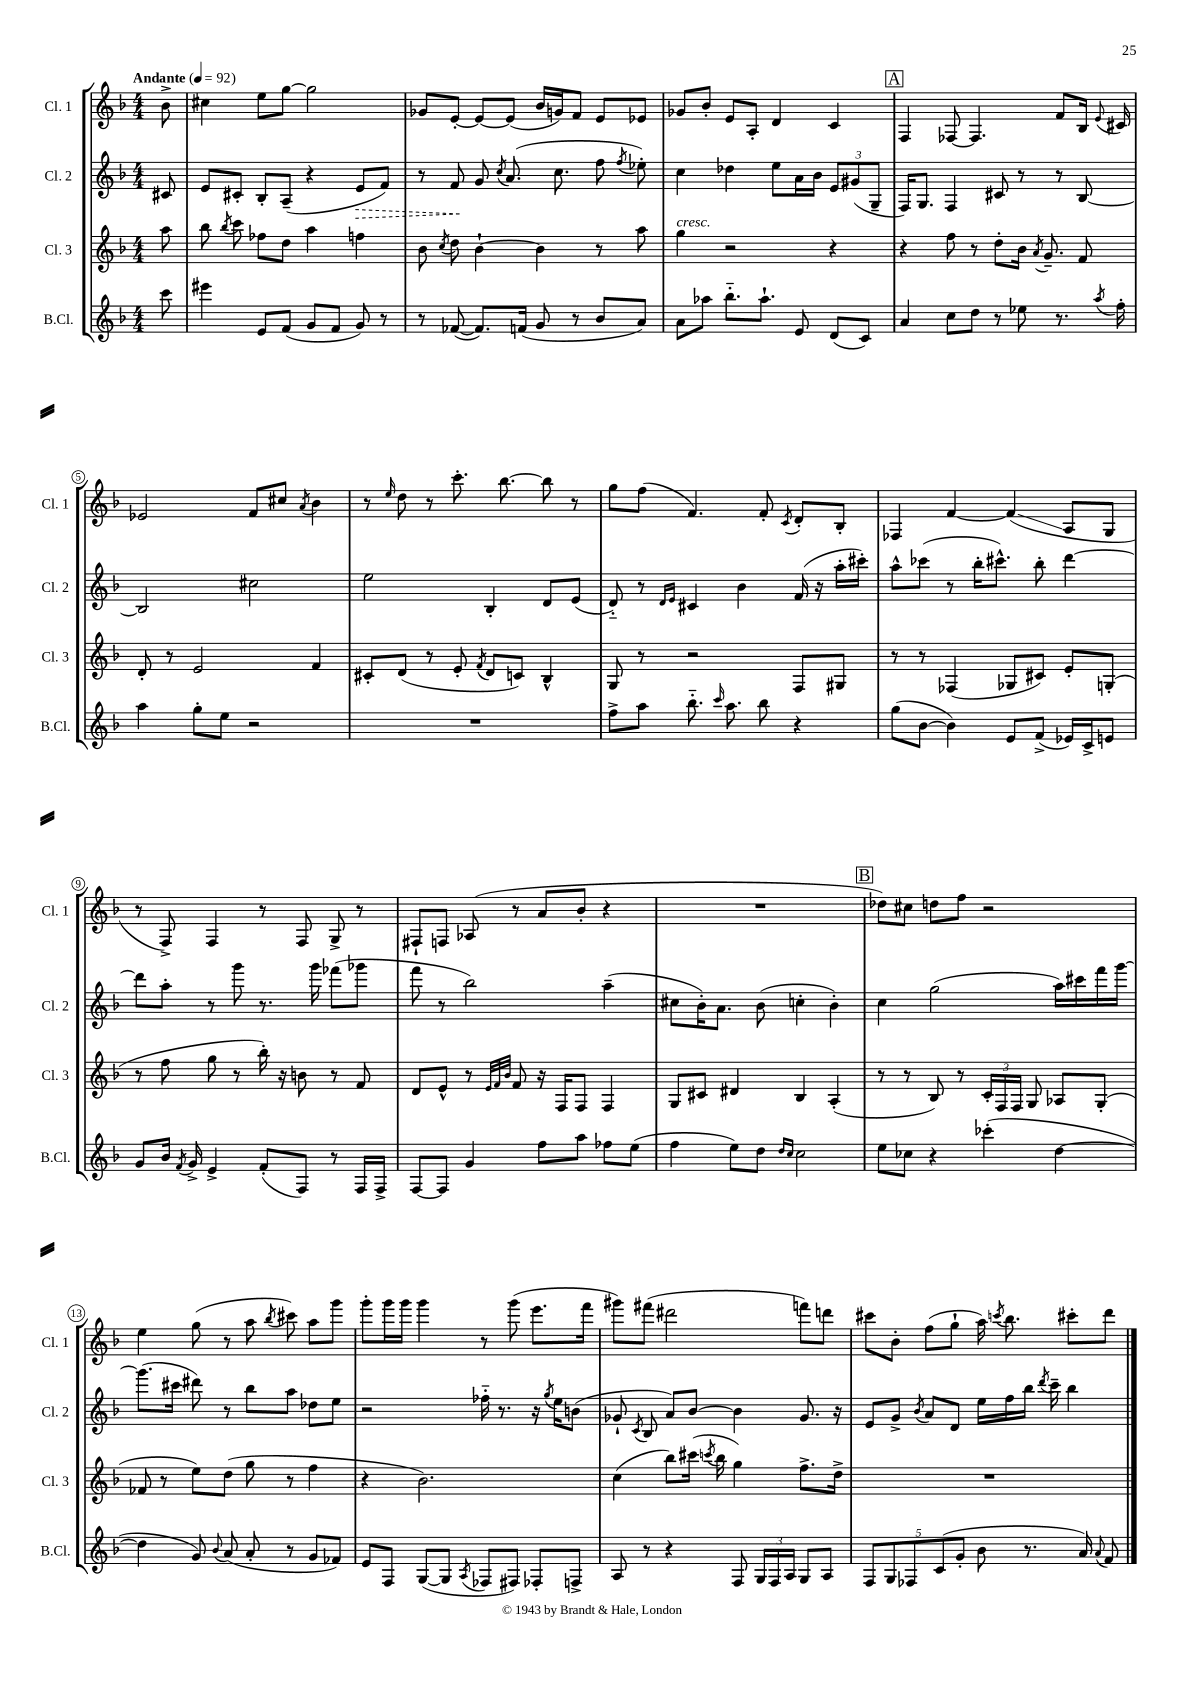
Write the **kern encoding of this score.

**kern	**kern	**kern	**kern
*staff4	*staff3	*staff2	*staff1
*clefG2	*clefG2	*clefG2	*clefG2
*k[b-]	*k[b-]	*k[b-]	*k[b-]
*M4/4	*M4/4	*M4/4	*M4/4
*MM92	*MM92	*MM92	*MM92
8ccc	8aa	8c#	8b-^
=	=	=	=
4eee#	8bb-	8e	4cc#
.	8qbb-	.	.
.	8ccc	8c#'	.
8e	8ff-	8B-'	8ee
(8f	8dd	(8A~	[8gg
8g	4aa	4r	2gg]
8f	.	.	.
8g)	4ff	8e	.
8r	.	8f)	.
=	=	=	=
8r	8b-	8r	8g-
.	8qcc	.	.
([8f-	8dd	8f	[8e'
8.f-])	[4b-`	8g	8e_
.	.	8qcc	.
.	.	(8.a	(8e]
(16f	.	.	.
8g	4b-]	.	16b-
.	.	8.cc	16g)
8r	.	.	8f
8b-	8r	8ff	8e
.	.	8qff	.
8a)	8aa	8ee-')	8e-
=	=	=	=
8a	4gg	4cc	8g-
8aa-	.	.	8b-'
8.bb-'~	2r	4dd-	8e
.	.	.	8A'
8.aa-`	.	.	.
.	.	8ee	4d
8e	.	16a	.
.	.	16b-	.
(8d	4r	12e	4c
.	.	(12g#	.
8c)	.	.	.
.	.	12G~	.
=	=	=	=
4a	4r	16F)	4F
.	.	8.G	.
8cc	8ff	4F	[8F-
8dd	8r	.	4.F-]
8r	8dd'	8c#	.
8ee-	16b-	8r	.
.	8qa	.	.
.	8.g~	.	.
8.r	.	8r	8f
.	8f	[8B-	16B-
8qaa	.	.	8qqe
16ff'	.	.	16c#
=	=	=	=
4aa	8d'	2B-]	2e-
.	8r	.	.
8gg'	2e	.	.
8ee	.	.	.
2r	.	2cc#	8f
.	.	.	8cc#
.	.	.	8qa
.	4f	.	4b-
=	=	=	=
1r	8c#'	2ee	8r
.	.	.	16qqee
.	(8d	.	8dd
.	8r	.	8r
.	8e'	.	8.ccc'
.	8qf	.	.
.	8d	4B-'	.
.	.	.	[8.bb-
.	8c)	.	.
.	4B-^^	8d	8bb-]
.	.	(8e	8r
=	=	=	=
8ff^	8G	8d'~)	8gg
8aa	8r	8r	(8ff
.	.	16qqd	.
.	.	16qqe	.
8.bb-'~	2r	4c#	4.f)
16qqccc	.	.	.
8.aa	.	.	.
.	.	4b-	.
8bb-	.	.	8f'
.	.	.	8qc
4r	8F	(16f	8d'
.	.	16r	.
.	8G#	16aa'	8B-'
.	.	16ccc#')	.
=	=	=	=
(8gg	8r	8aa^^	4F-
[8b-	8r	(8ccc-	.
4b-])	(4F-	8r	[4f
.	.	16bb-'	.
.	.	8.ccc#^^)	.
8e	8G-	.	(4f]
(8f^	8c#)	8bb-'	.
16e-)	8e'	[4ddd	8A
16c^	.	.	.
8e	(8G'	.	8G
=	=	=	=
8g	8r	8ddd]	8r
16b-	8ff	8aa'	8F^)
8qf	.	.	.
16g^	.	.	.
4e^	8gg	8r	4F
.	8r	8ggg	.
(8f'	16bb-')	8.r	8r
.	16r	.	.
8F)	8b	.	8F
.	.	16ggg	.
8r	8r	(8fff-	8G^
16F	8f	8ggg-	8r
16F^	.	.	.
=	=	=	=
[8F	8d	8fff	8F#`
8F]	8e^^	8r	8F
4g	8r	2bb-)	(8A-
.	32qqe	.	.
.	32qqf	.	.
.	32qqb-	.	.
.	8f	.	8r
8ff	16r	.	8a
.	16F	.	.
8aa	8F	.	8b-'
8ff-	4F	(4aa~	4r
(8ee	.	.	.
=	=	=	=
4ff	8G	8cc#	1r
.	8c#	16b-')	.
.	.	8.a	.
8ee)	4d#	.	.
8dd	.	(8b-	.
16qqdd	.	.	.
16qqcc	.	.	.
2cc	4B-	4cc'	.
.	(4A'	4b-')	.
=	=	=	=
8ee	8r	4cc	8dd-)
8cc-	8r	.	8cc#
4r	8B-)	(2gg	8dd
.	8r	.	8ff
(4ccc-'	24c'	.	2r
.	24F	.	.
.	24F	.	.
.	8G	.	.
[4dd	8A-	16aa)	.
.	.	16ccc#	.
.	(8G'	16fff	.
.	.	[16ggg	.
=	=	=	=
4dd]	8f-	(8.ggg]	4ee
.	8r	.	.
.	.	16ccc#	.
8g)	8ee)	8ddd#)	(8gg
8qqb-	.	.	.
(8a	(8dd	8r	8r
8a'	8gg	8bb-	8aa
.	.	.	8qbb-
8r	8r	8aa	8ccc#)
8g	4ff	8dd-	8aa
8f-)	.	8ee	8ggg
=	=	=	=
8e	4r	2r	8ggg'
8F	.	.	16ggg
.	.	.	16ggg
([8G	2.b-)	.	4ggg
8G]	.	.	.
8qA	.	.	.
8F-	.	16ff-'~	8r
.	.	8.r	.
8F#)	.	.	(8ggg
8F-'	.	16r	8.eee
.	.	8qgg	.
.	.	16ee	.
8F^	.	(8b	.
.	.	.	16fff
=	=	=	=
8A	(4cc	8g-`	8ggg#)
.	.	8qc	.
8r	.	8B-	(8fff#
4r	8bb-)	8a)	2ddd#
.	(16ccc#	[8b-	.
.	8qccc	.	.
.	16bb-	.	.
8F	4gg)	4b-]	.
24G	.	.	.
24F	.	.	.
24A	.	.	.
8G	8.ff^	8.g-	8fff)
8A	.	.	8ddd
.	16dd^	16r	.
=	=	=	=
10F	1r	8e	8ccc#
10G	.	.	.
.	.	8g^	8b-'
10F-	.	.	.
.	.	8qb-	.
.	.	8a	(8ff
(10c	.	.	.
.	.	8d	8gg`
10g'	.	.	.
8b-	.	16ee	16aa)
.	.	.	8qccc
.	.	16ff	8.bb-
8.r	.	16bb-	.
.	.	8qddd	.
.	.	16ccc~	.
.	.	4bb-	8ccc#'
16a)	.	.	.
8qqa	.	.	.
8f	.	.	8ddd
==	==	==	==
*-	*-	*-	*-
